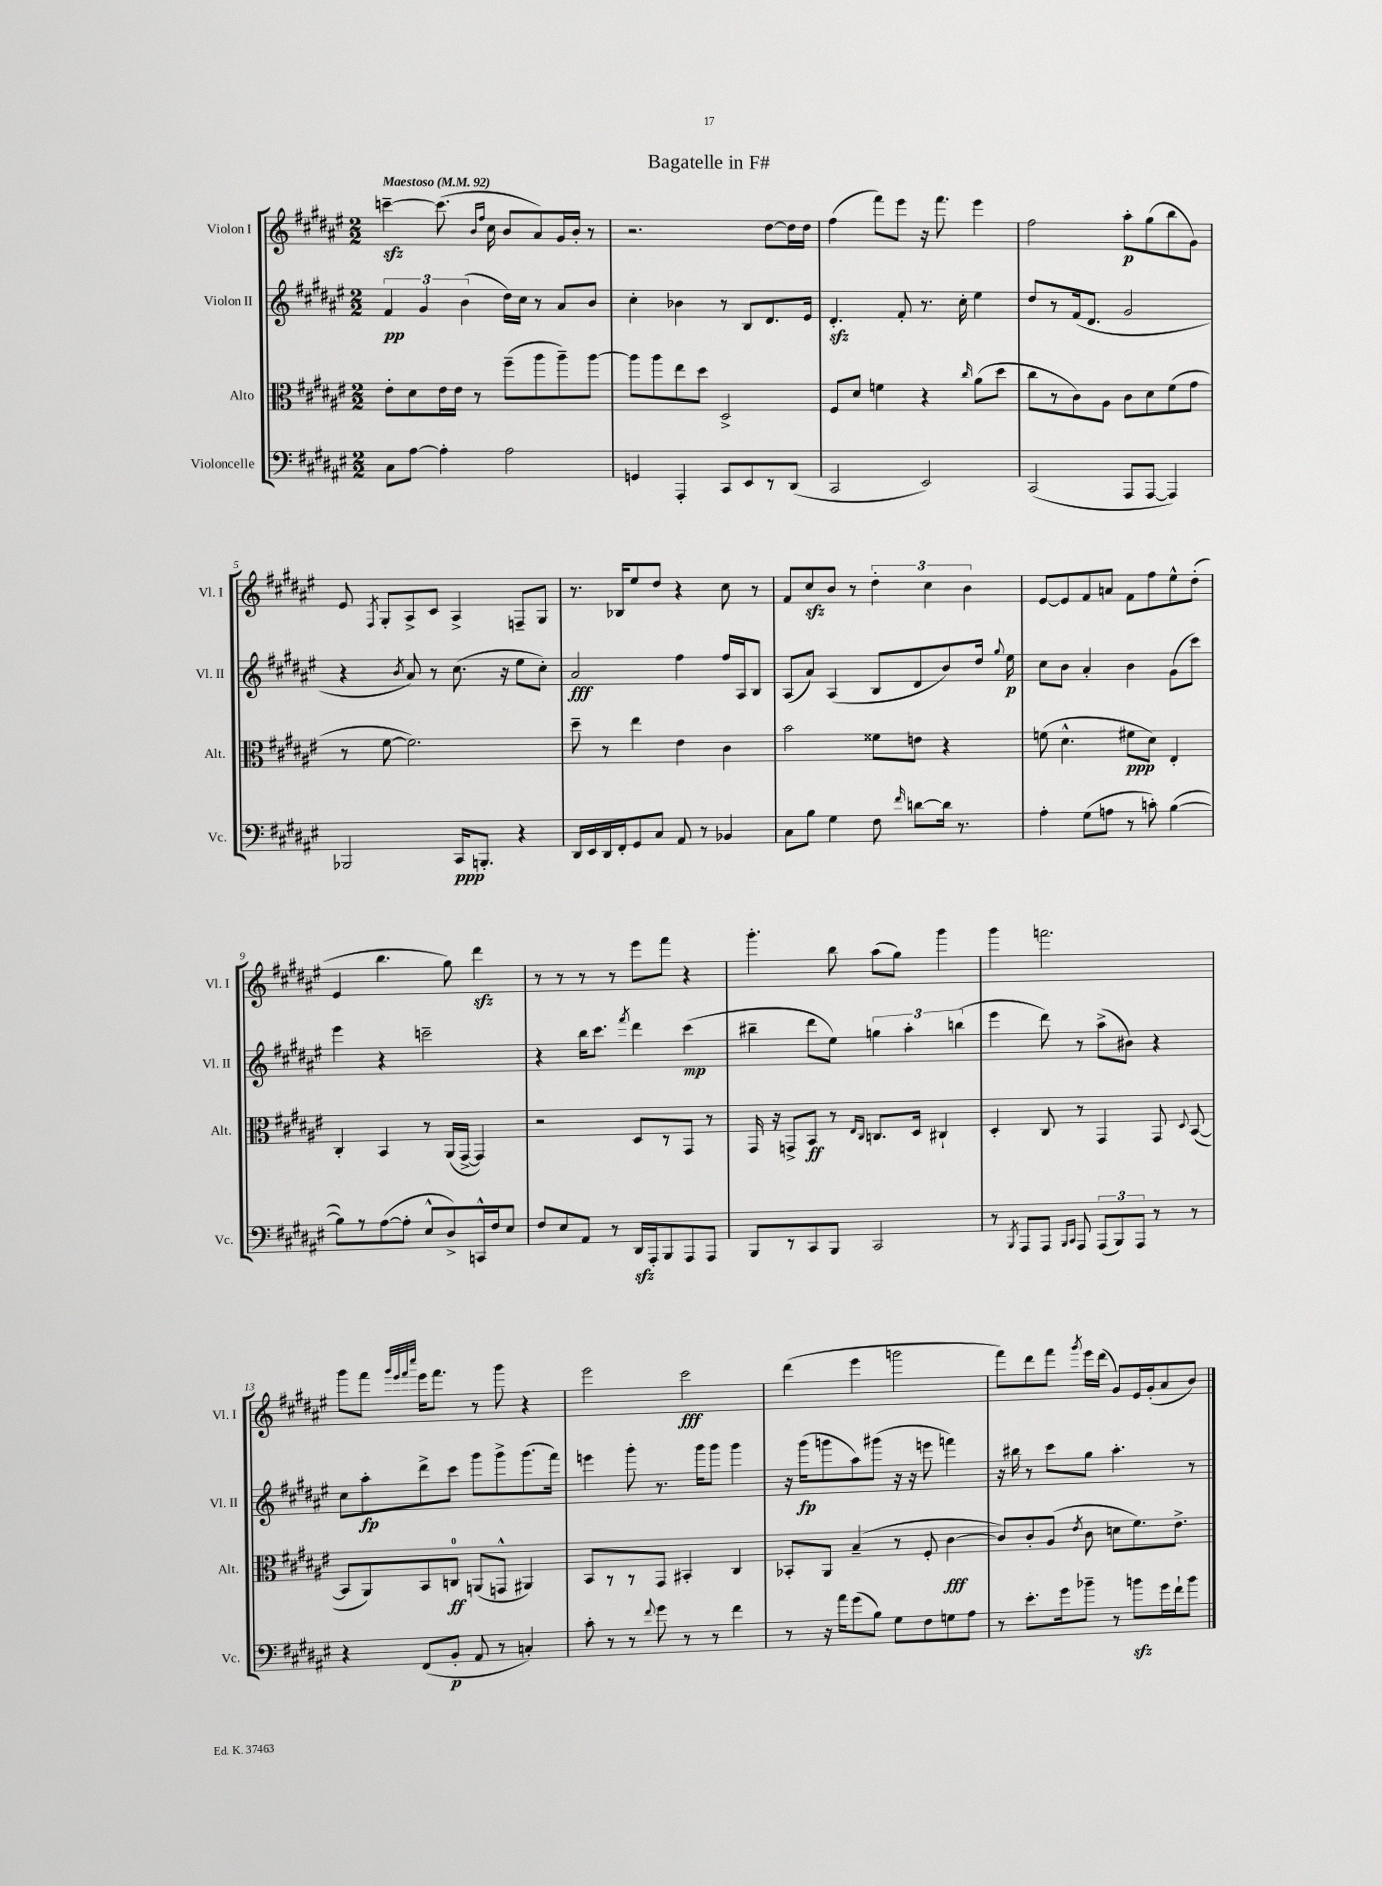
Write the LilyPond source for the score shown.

\header { title = "Bagatelle in F#" }
<<
\new StaffGroup <<
\new Staff = "s0" \with { instrumentName = "Violon I" shortInstrumentName = "Vl. I" } {
    \clef treble \key fis \major \numericTimeSignature \time 2/2 \tempo "Maestoso" 4 = 92
    \autoBeamOff c'''4~--\sfz c'''8.( \grace { b'16[ fis''16] } cis''16 b'8[ ais'8) gis'16 b'16]-. r8 |
    r2. dis''8[~ dis''16 dis''16] |
    fis''4( fis'''8[) eis'''8] r16 fis'''8. eis'''4 |
    fis''2 ais''8[-.\p gis''8( b''8 gis'8]) |
    eis'8 \acciaccatura { fis8 } gis8[-. ais8-> cis'8] ais4-> f8[-- gis8] |
    r8. bes16[ eis''8 dis''8] r4 cis''8 r8 |
    fis'8[ cis''8\sfz b'8] r8 \tuplet 3/2 { dis''4-. cis''4 b'4 } |
    eis'8[~ eis'8 fis'8 a'8] fis'8[ fis''8 eis''8-^ dis''8]-.( |
    eis'4 b''4. gis''8) dis'''4\sfz |
    r8 r8 r8 r8 eis'''8[ fis'''8] r4 |
    gis'''4.-. b''8 ais''8[( gis''8]) gis'''4 |
    gis'''4 f'''2. |
    gis'''8[ fis'''8] \grace { gis'''32[ eis'''32 fis'''32 cis''''32] } eis'''16[ fis'''8.] r8 gis'''8 r4 |
    eis'''2 cis'''2\fff |
    dis'''4( eis'''4 g'''2 |
    fis'''8[) dis'''8 fis'''8] \acciaccatura { gis'''8 } eis'''16[ dis'''16]( gis'8[) eis'16 gis'16-.( ais'8 b'8]) \bar "|." |
}
\new Staff = "s1" \with { instrumentName = "Violon II" shortInstrumentName = "Vl. II" } {
    \clef treble \key fis \major \numericTimeSignature \time 2/2
    \autoBeamOff \tuplet 3/2 { fis'4\pp gis'4 b'4( } dis''16[) cis''16] r8 ais'8[ b'8] |
    cis''4-. bes'4 r8 b8[ dis'8. eis'16] |
    dis'4.-.\sfz fis'8-. r8. cis''16-. eis''4 |
    dis''8[ r8 fis'16( dis'8.] gis'2 |
    r4 \acciaccatura { b'8 } ais'8) r8 cis''8.( r16 eis''8[ cis''8]-.) |
    ais'2\fff fis''4 fis''16[ ais16 b8] |
    ais8[( ais'8]) ais4( b8[ dis'8 b'8) dis''16] \appoggiatura { gis''8 } eis''16\p |
    cis''8[ b'8] ais'4-. b'4 gis'8[( cis'''8]) |
    eis'''4 r4 c'''2-- |
    r4 b''16[ cis'''8.] \acciaccatura { fis'''8 } dis'''4 cis'''4\mp( |
    bis''4-- dis'''8[ eis''8]) \tuplet 3/2 { g''4 ais''4-. b''4( } |
    eis'''4 dis'''8) r8 ais''8[->( bis'8]) r4 |
    cis''8[ ais''8-.\fp dis'''8-> cis'''8] gis'''8[ gis'''8-> gis'''8.( fis'''16]) |
    e'''4 gis'''8-. r8. gis'''16[ gis'''8] gis'''4 |
    r16 gis'''16[\fp( g'''8 ais''8) gis'''8]( r16 r16 e'''8 f'''4) |
    r16 bis''16 r8 cis'''8[ gis''8] ais''4.-. r8 \bar "|." |
}
\new Staff = "s2" \with { instrumentName = "Alto" shortInstrumentName = "Alt." } {
    \clef alto \key fis \major \numericTimeSignature \time 2/2
    \autoBeamOff eis'8[-. dis'8 eis'16 eis'16] r8 fis''8[--( ais''8 ais''8--) ais''8]~ |
    ais''8[ ais''8 eis''8 dis''8] dis2-> |
    fis8[ dis'8] f'4 r4 \grace { cis''16 } ais'8[( dis''8] |
    cis''8[ r8 cis'8) ais8] cis'8[ dis'8 fis'8( gis'8] |
    r8 fis'8~ fis'2.) |
    dis''8-- r8 eis''4 eis'4 cis'4 |
    b'2 fisis'8[ e'8] r4 |
    f'8( dis'4.-^ fis'8[\ppp dis'8]) eis4-. |
    cis4-. b,4 r8 ais,16[( gis,16]~-> gis,4) |
    r2 dis8[ r8 gis,8] r8 |
    gis,16 r16 g,8[-> b,8]\ff r8 \grace { eis16[ cis16] } c8.[ dis16] cis4-! |
    dis4-. cis8 r8 gis,4 gis,8 \appoggiatura { dis8 } b,8~( |
    b,8[ ais,8) b,8 c8]-0\ff a,8[( g,8]-^ ais,4) |
    b,8[ r8 r8 gis,8] bis,4-. cis4 |
    bes,8[-. ais,8] b4--( r8 fis8-. cis'4~\fff |
    cis'8[) cis'8-. ais8]( \acciaccatura { eis'8 } cis'8 d'8[ fis'8.) eis'8.]-> \bar "|." |
}
\new Staff = "s3" \with { instrumentName = "Violoncelle" shortInstrumentName = "Vc." } {
    \clef bass \key fis \major \numericTimeSignature \time 2/2
    \autoBeamOff cis8[ ais8]~ ais4-. ais2 |
    g,4 ais,,4-. cis,8[ eis,8 r8 dis,8]( |
    cis,2 eis,2) |
    cis,2( ais,,8[ ais,,8]~ ais,,4) |
    bes,,2 cis,16[\ppp b,,8.]-. r4 |
    dis,16[ eis,16 dis,16 fis,16-. gis,8 cis8] ais,8 r8 bes,4 |
    cis8[ b8] gis4 fis8 \grace { fis'16 } d'8[~ d'16] r8. |
    ais4-. gis8[( a8] r8 c'8-.) b4~( |
    b8[) r8 ais8~( ais8]-. eis8[-^ dis8->) c,16-^ fis16 eis8] |
    fis8[ eis8 ais,8] r8 dis,16[\sfz ais,,16-. b,,8 ais,,8 ais,,8] |
    b,,8[ r8 cis,8 b,,8] cis,2 |
    r8 \acciaccatura { b,,8 } ais,,8[ ais,,8] \grace { b,,16[ cis,16] } ais,,8 \tuplet 3/2 { ais,,8[( b,,8) ais,,8] } r8 r8 |
    r4 fis,8[( b,8]-.\p ais,8 r8 c4-.) |
    cis'8-. r8 r8 \appoggiatura { fis'8 } gis'8 r8 r8 fis'4 |
    r8 r16 ais'16[ gis'8( b8]) gis8[ fis8 g8 ais8] |
    r8 eis'8.[-. gis'16 bes'8]-- r8 b'8[\sfz gis'16 fis'16-! b'8] \bar "|." |
}
>>
>>
